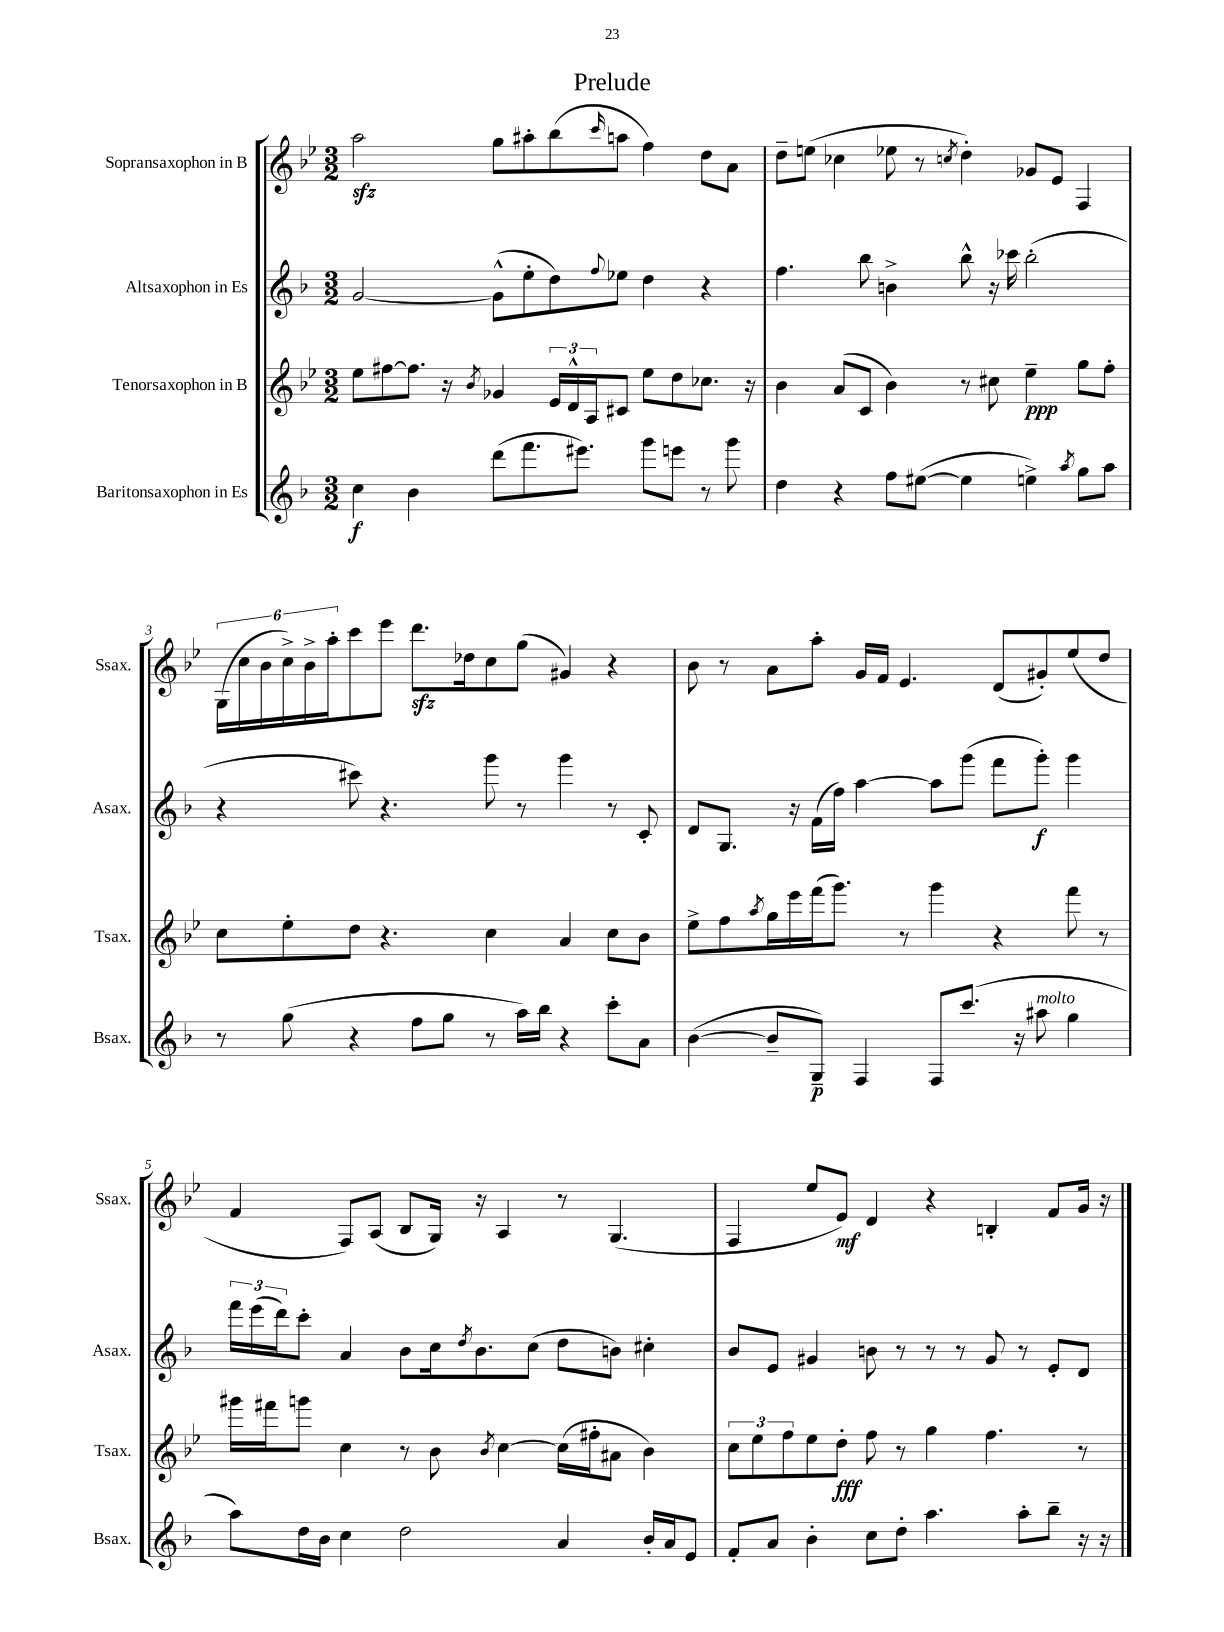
\header { title = "Prelude" }
<<
\new StaffGroup <<
\new Staff = "s0" \with { instrumentName = "Sopransaxophon in B" shortInstrumentName = "Ssax." } {
    \clef treble \key bes \major \numericTimeSignature \time 3/2
    a''2\sfz g''8 ais''8-. bes''8( \grace { c'''16 } a''8 f''4) d''8 a'8 |
    d''8-- e''8( ces''4 ees''8 r8 \acciaccatura { c''8 } d''4-.) ges'8 ees'8 f4 |
    \tuplet 6/4 { g16( c''16 bes'16 c''16->) bes'16-> a''16-. } c'''8 ees'''8 d'''8.\sfz des''16 c''8 g''8( gis'4) r4 |
    bes'8 r8 a'8 a''8-. g'16 f'16 ees'4. d'8( gis'8-.) ees''8( d''8 |
    f'4 f8) a8( bes8 g16) r16 a4 r8 g4.( |
    f4 ees''8 ees'8\mf) d'4 r4 b4-. f'8 g'16 r16 \bar "|." |
}
\new Staff = "s1" \with { instrumentName = "Altsaxophon in Es" shortInstrumentName = "Asax." } {
    \clef treble \key f \major \numericTimeSignature \time 3/2
    g'2~ g'8-^( e''8-. d''8) \appoggiatura { f''8 } ees''8 d''4 r4 |
    f''4. bes''8 b'4-> bes''8-^ r16 ces'''16 bes''2-.( |
    r4 cis'''8) r4. g'''8 r8 g'''4 r8 c'8-. |
    d'8 g8. r16 f'16( f''16) a''4~ a''8 g'''8( f'''8 g'''8-.\f) g'''4 |
    \tuplet 3/2 { f'''16 e'''16( d'''16) } c'''8-. a'4 bes'8 c''16 \acciaccatura { d''8 } bes'8. c''8( d''8 b'8) cis''4-. |
    bes'8 e'8 gis'4 b'8 r8 r8 r8 gis'8 r8 e'8-. d'8 \bar "|." |
}
\new Staff = "s2" \with { instrumentName = "Tenorsaxophon in B" shortInstrumentName = "Tsax." } {
    \clef treble \key bes \major \numericTimeSignature \time 3/2
    ees''8 fis''8~ fis''8. r16 \acciaccatura { bes'8 } ges'4 \tuplet 3/2 { ees'16 d'16-^ a16 } cis'8 ees''8 d''8 ces''8. r16 |
    bes'4 a'8( c'8 bes'4) r8 cis''8 ees''4--\ppp g''8 f''8-. |
    c''8 ees''8-. d''8 r4. c''4 a'4 c''8 bes'8 |
    ees''8-> f''8 \acciaccatura { a''8 } g''16 ees'''16 f'''16( g'''8.) r8 g'''4 r4 f'''8 r8 |
    gis'''16 fis'''16 g'''8 c''4 r8 bes'8 \acciaccatura { bes'8 } c''4~ c''16( fis''16-. ais'8 bes'4) |
    \tuplet 3/2 { c''8 ees''8 f''8 } ees''8 d''8-.\fff f''8 r8 g''4 f''4. r8 \bar "|." |
}
\new Staff = "s3" \with { instrumentName = "Baritonsaxophon in Es" shortInstrumentName = "Bsax." } {
    \clef treble \key f \major \numericTimeSignature \time 3/2
    c''4\f bes'4 d'''8( f'''8. eis'''8.) g'''8 e'''8 r8 g'''8 |
    d''4 r4 f''8 eis''8~( eis''4 e''4->) \acciaccatura { a''8 } g''8 a''8 |
    r8 g''8( r4 f''8 g''8 r8 a''16) bes''16 r4 c'''8-. a'8 |
    bes'4~( bes'8-- g8--\p) f4 f8 c'''8.( r16 ais''8^\markup { \italic "molto" } g''4 |
    a''8) d''16 bes'16 c''4 d''2 a'4 bes'16-. a'16 e'8 |
    f'8-. a'8 bes'4-. c''8 d''8-. a''4. a''8-. bes''8-- r16 r16 \bar "|." |
}
>>
>>
